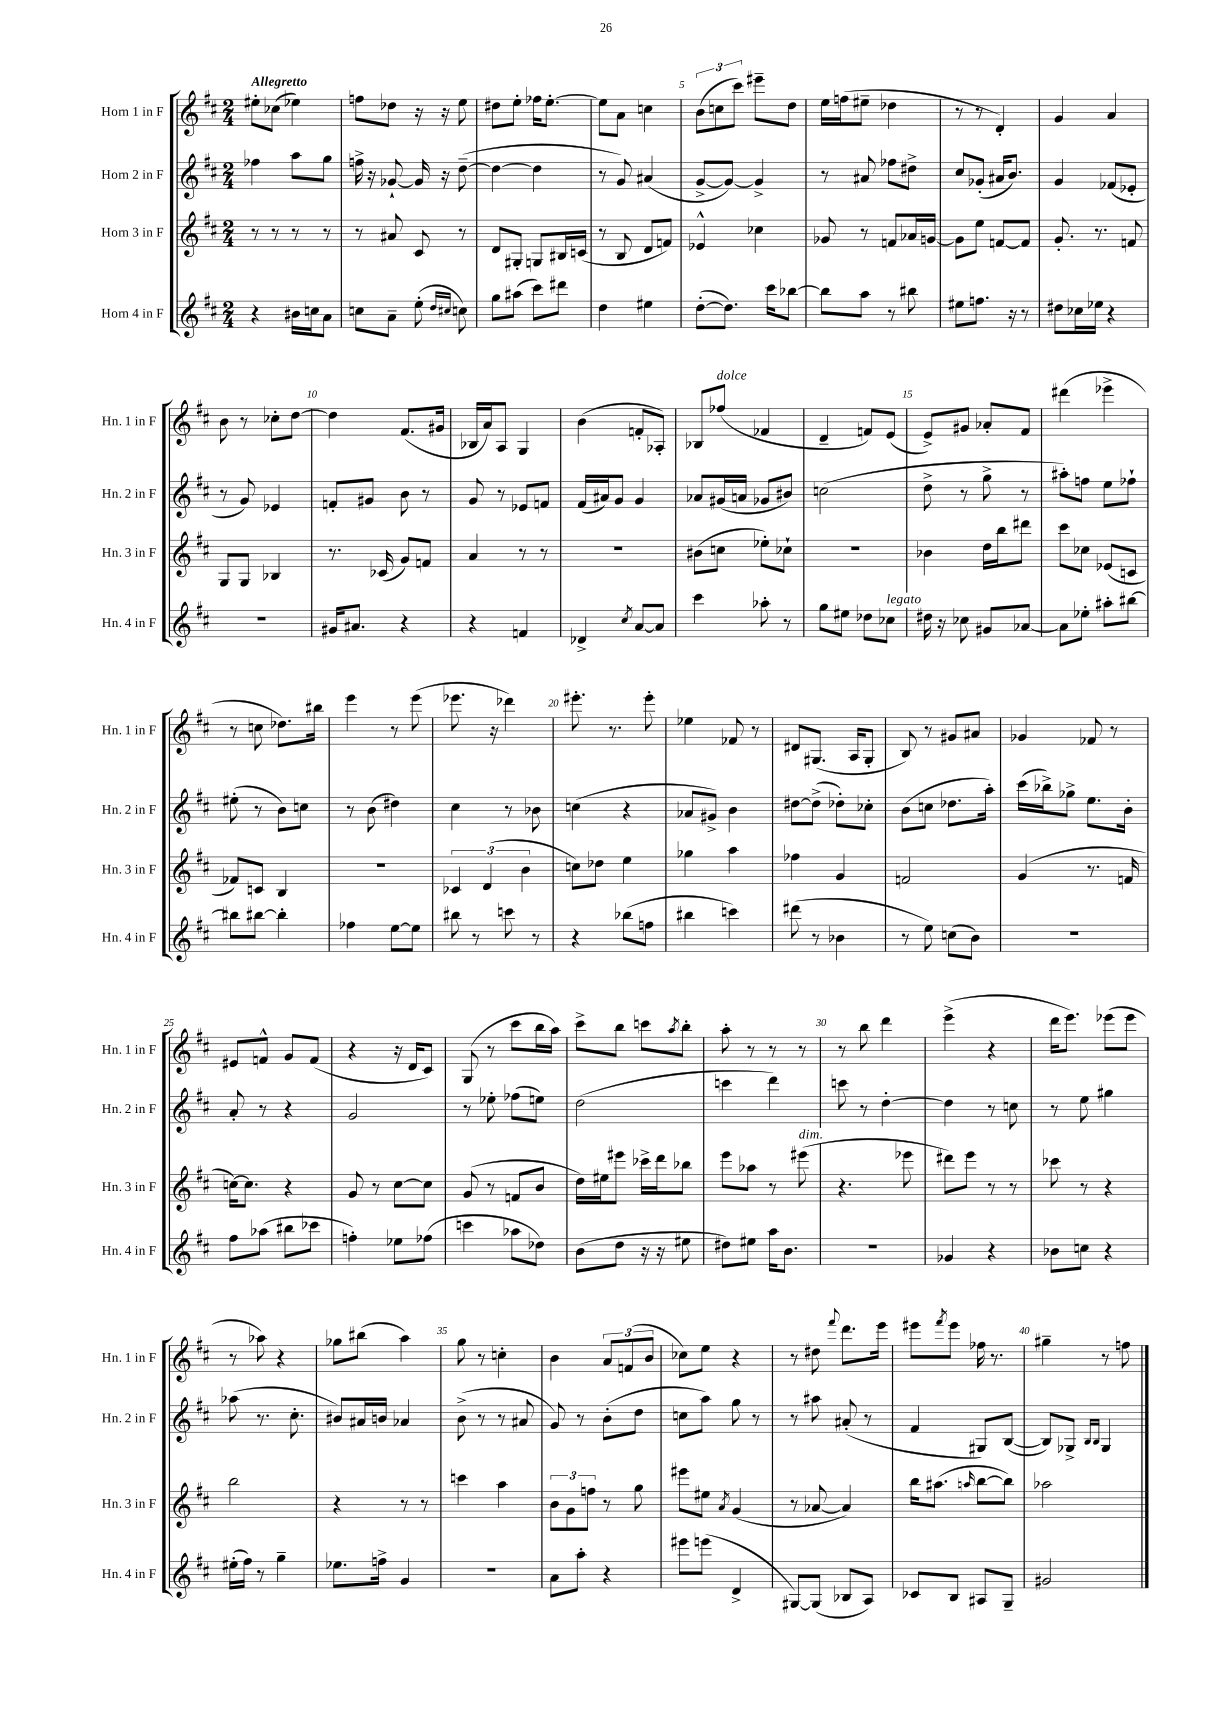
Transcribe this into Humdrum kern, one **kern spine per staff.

**kern	**kern	**kern	**kern
*staff4	*staff3	*staff2	*staff1
*clefG2	*clefG2	*clefG2	*clefG2
*k[f#c#]	*k[f#c#]	*k[f#c#]	*k[f#c#]
*M2/4	*M2/4	*M2/4	*M2/4
4r	8r	4ff-\	8ee#'\L
.	8r	.	(8cc-\J
16b#\LL	8r	8aa\L	4ee-\)
16cc\J	.	.	.
8a\J	8r	8gg\J	.
=	=	=	=
8cc\L	8r	16ff^\	8ff\L
.	.	16r	.
8a~\J	8a#/	[8g-`/	8dd-\J
(8ee'\	8c#/	16g-/]	16r
.	.	16r	16r
16qqdd/LL	.	.	.
16qqcc#/JJ	.	.	.
8cc\)	8r	([8dd~\	8ee\
=	=	=	=
8gg\L	8d/L	4dd\_	8dd#\L
(8aa#\J	8G#'/J	.	8ee'\J
8ccc#\L)	8G/L	4dd\]	16ff-\LK
.	.	.	[8.ee'\J
8ddd#\J	16B#/L	.	.
.	(16c/JJ	.	.
=	=	=	=
4dd\	8r	8r	8ee\]L
.	8B/	8g/)	8a\J
4ee#\	8d/L	(4a#/	4cc\
.	8f/J)	.	.
=	=	=	=
([8dd'\L	4e-^^/	[8g^/L	(12b\L
.	.	.	12cc\
8.dd\]J)	.	8g/_J)	.
.	.	.	12ccc#\J)
.	4cc-\	4g^/]	8eee#~\L
16ccc#\LK	.	.	.
[8bb-\J	.	.	8dd\J
=	=	=	=
8bb-\]L	8g-/	8r	16ee\LL
.	.	.	(16ff\J
8aa\J	8r	8a#/	8ee#~\J
8r	8f/L	8ff-\L	4dd-\
8bb#\	16a-/L	8dd#^\J	.
.	[16g/JJ	.	.
=	=	=	=
8ee#\L	8g\]L	8cc#/L	8r
8.ff\J	8ee\J	(8g-'/J	8r
.	[8f/L	16a#/LK	4d'/)
16r	.	8.b/J)	.
8r	8f/]J	.	.
=	=	=	=
8dd#\L	8.g'/	4g/	4g/
16cc-\L	.	.	.
16ee-\JJ	8.r	.	.
4r	.	(8f-/L	4a/
.	8f/	8e-'/J	.
=	=	=	=
2r	8G/L	8r	8b\
.	8G/J	8g/)	8r
.	4B-/	4e-/	8cc-'\L
.	.	.	[8dd\J
=	=	=	=
16g#/LK	8.r	8f'/L	4dd\]
8.a#/J	.	.	.
.	.	8g#/J	.
.	(16c-/	.	.
4r	8g/L)	8b\	(8.f#/L
.	8f/J	8r	.
.	.	.	16g#/Jk
=	=	=	=
4r	4a/	8g/	16B-/LL
.	.	.	16a/J)
.	.	8r	8A/J
4f/	8r	8e-/L	4G/
.	8r	8f/J	.
=	=	=	=
4d-^/	2r	(16f#/LL	(4b\
.	.	16a#/J)	.
.	.	8g/J	.
8qcc#/	.	.	.
[8a/L	.	4g/	8f'/L
8a/]J	.	.	8A-'/J)
=	=	=	=
4ccc#\	(8b#\L	8a-/L	8B-/L
.	8cc\J	(16g#/L	(8ff-/J
.	.	16a/JJ	.
8aa-'\	8ee-'\L)	8g-/L	4f-/
8r	8cc-`\J	8b#/J)	.
=	=	=	=
8gg\L	2r	(2cc\	4d~/
8ee#\J	.	.	.
8dd-\L	.	.	8f/L)
8cc-\J	.	.	(8e/J
=	=	=	=
16dd#\	4b-\	8dd^\	8e^/L)
16r	.	.	.
8cc-\	.	8r	8g#/J
8g#/L	16dd\LL	8gg^\	8a-'/L
.	16bb\J	.	.
[8a-/J	8ddd#\J	8r	8f#/J
=	=	=	=
8a-\]L	8ccc#\L	8aa#'\L)	(4ddd#\
8ee-'\J	8cc-\J	8ff\J	.
8aa#'\L	(8e-/L	8ee\L	4eee-^\
[8bb#\J	8c/J	8ff-`\J	.
=	=	=	=
8bb#\]L	8f-/L)	(8ee#'\	8r
[8bb#\J	8c/J	8r	8cc\
4bb#'\]	4B/	8b\L)	8.dd-\L)
.	.	8cc\J	.
.	.	.	16bb#\Jk
=	=	=	=
4ff-\	2r	8r	4eee\
.	.	(8b\	.
[8ee\L	.	4dd#\)	8r
8ee\]J	.	.	(8eee\
=	=	=	=
8bb#\	6c-/	4cc#\	8.eee-\
8r	.	.	.
.	(6d/	.	.
.	.	.	16r
8ccc\	.	8r	4ddd-\)
.	6b\	.	.
8r	.	8b-\	.
=	=	=	=
4r	8cc\L)	(4cc\	8.eee#'\
.	8dd-\J	.	.
.	.	.	8.r
(8bb-\L	4ee\	4r	.
8ff\J	.	.	8eee#'\
=	=	=	=
4bb#\	4gg-\	8a-/L	4ee-\
.	.	8g#^/J)	.
4ccc\)	4aa\	4b\	8f-/
.	.	.	8r
=	=	=	=
(8ddd#\	4ff-\	[8dd#\L	8d#/L
8r	.	(8dd#^\]J	(8.G#/J
4b-\	4g/	8dd-'\L)	.
.	.	.	16A/LK
.	.	8cc-'\J	8G#'/J
=	=	=	=
8r	2f/	(8b\L	8B/)
8ee\)	.	8cc\J	8r
(8cc\L	.	8.dd-\L	8g#/L
8b\J)	.	.	8a#/J
.	.	16aa'\Jk)	.
=	=	=	=
2r	(4g/	(16ccc#\LL	4g-/
.	.	16bb-^\J)	.
.	.	8gg-^\J	.
.	8.r	8.ee\L	8f-/
.	.	.	8r
.	16f/	16b'\Jk	.
=	=	=	=
8ff#\L	[16cc\LK)	8a'/	8e#/L
.	8.cc\]J	.	.
(8aa-\J	.	8r	8f^^/J
8bb#\L	4r	4r	8g/L
8ccc-\J	.	.	(8f/J
=	=	=	=
4ff'\)	8g/	2g/	4r
.	8r	.	.
8ee-\L	[8cc#\L	.	16r
.	.	.	16d/LK
(8ff-\J	8cc#\]J	.	8c#/J)
=	=	=	=
4ccc\	(8g/	8r	(8G/
.	8r	8ee-'\	8r
8aa-\L	8f/L	(8ff-\L	8ccc#\L
8dd-\J)	8b/J	8ee\J)	16bb\L
.	.	.	16aa\JJ)
=	=	=	=
(8b\L	16dd\LL)	(2dd\	8ccc#^\L
.	16ee#\J	.	.
8dd\J	8eee#\J	.	8bb\J
16r	16ccc-^\LL	.	8ccc\L
16r	16ddd\J	.	.
.	.	.	8qaa/
8ee#\	8bb-\J	.	8bb'\J
=	=	=	=
8dd#\L)	8eee\L	4ccc\	8aa'\
8ee#\J	8aa-\J	.	8r
16aa\LK	8r	4ddd\)	8r
8.b\J	.	.	.
.	(8eee#\	.	8r
=	=	=	=
2r	4.r	8ccc\	8r
.	.	8r	8bb\
.	.	[4dd'\	4ddd\
.	8eee-\	.	.
=	=	=	=
4g-/	8ddd#\L)	4dd\]	(4eee^\
.	8eee\J	.	.
4r	8r	8r	4r
.	8r	8cc\	.
=	=	=	=
8b-\L	8ccc-\	8r	16ddd\LK
.	.	.	8.eee\J)
8cc\J	8r	8ee\	.
4r	4r	4gg#\	(8eee-\L
.	.	.	8eee-\J
=	=	=	=
(16ee#'\LL	2bb\	(8aa-\	8r
16ff#\JJ)	.	.	.
8r	.	8.r	8aa-\)
4gg~\	.	.	4r
.	.	8.cc#'\	.
=	=	=	=
8.ee-\L	4r	8b#/L)	8gg-\L
.	.	16a#/L	(8bb#\J
16ff^\Jk	.	16b/JJ	.
4g/	8r	4a-/	4aa\)
.	8r	.	.
=	=	=	=
2r	4ccc\	(8b^\	8gg\
.	.	8r	8r
.	4aa\	8r	4cc'\
.	.	8a#/	.
=	=	=	=
8a\L	12b\L	8g/)	4b\
.	12g\	.	.
8aa'\J	.	8r	.
.	12ff\J	.	.
4r	8r	(8b'\L	12a/L
.	.	.	(12f/
.	8gg\	8dd\J	.
.	.	.	12b/J
=	=	=	=
8eee#\L	8eee#\L	8cc\L	8cc-\L)
(8eee\J	8ee#\J	8aa\J)	8ee\J
.	8qa/	.	.
4d^/	(4g/	8gg\	4r
.	.	8r	.
=	=	=	=
[8G#/L)	8r	8r	8r
(8G#/]J	[8a-/	8aa#\	8dd#\
.	.	.	8qqfff#/
8B-/L	4a-/])	(8a#'/	8.ddd\L
8A/J)	.	8r	.
.	.	.	16eee\Jk
=	=	=	=
8c-/L	16bb\LK	4f#/	8eee#\L
.	(8.aa#\J	.	.
.	.	.	8qfff#/
8B/J	.	.	8eee#\J
.	16qqaa/	.	.
8A#/L	[8bb\L	8G#/L)	16ff-\
.	.	.	8.r
8G~/J	8bb\]J)	([8B/J	.
=	=	=	=
2g#/	2aa-\	8B/]L)	4gg#~\
.	.	8G-^/J	.
.	.	16qqB/LL	.
.	.	16qqB/JJ	.
.	.	4G-/	8r
.	.	.	8ff\
==	==	==	==
*-	*-	*-	*-
